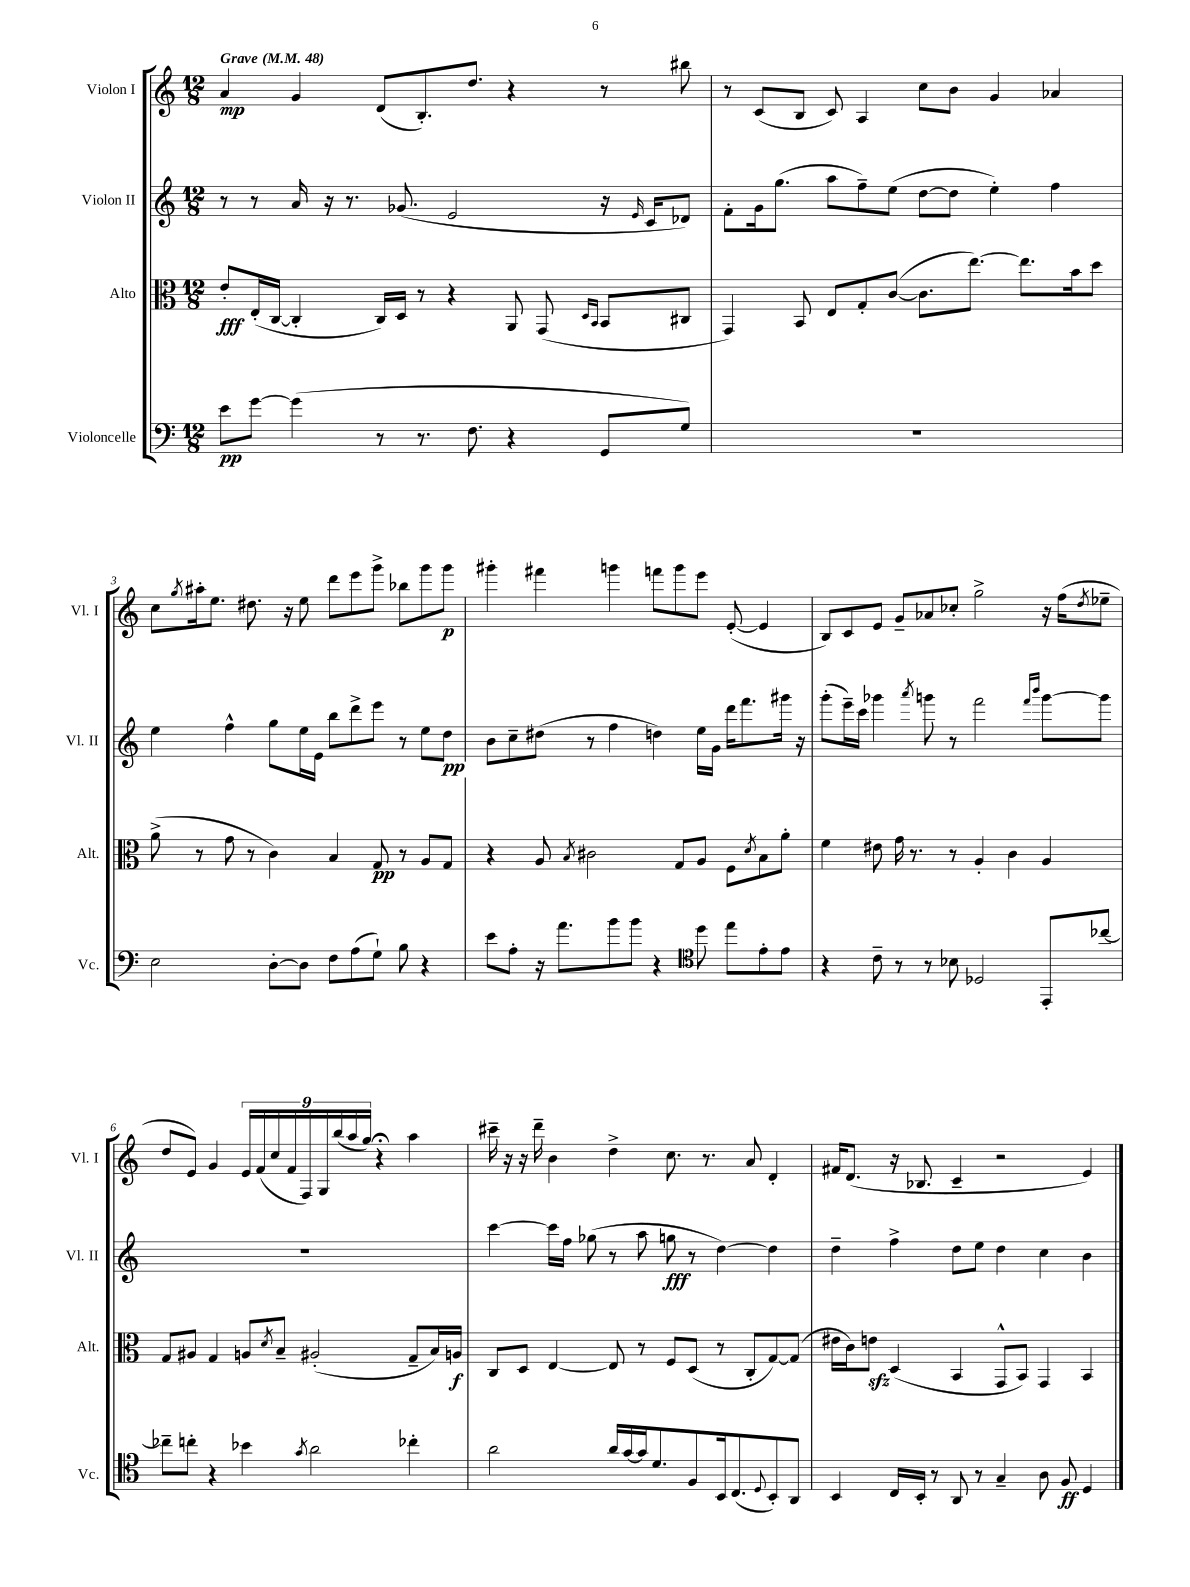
<<
\new StaffGroup <<
\new Staff = "s0" \with { instrumentName = "Violon I" shortInstrumentName = "Vl. I" } {
    \clef treble \key c \major \numericTimeSignature \time 12/8 \tempo "Grave" 4 = 48
    a'4\mp g'4 d'8( b8.-.) d''8. r4 r8 bis''8 |
    r8 c'8( b8 c'8) a4 c''8 b'8 g'4 aes'4 |
    c''8 \acciaccatura { g''8 } ais''16-. e''8. dis''8. r16 e''8 d'''8 e'''8 g'''8-> bes''8 g'''8 g'''8\p |
    gis'''4-. fis'''4 g'''4 f'''8 g'''8 e'''8 e'8~-.( e'4 |
    b8) c'8 e'8 g'8-- aes'8 ces''8-. g''2-> r16 f''16( \acciaccatura { d''8 } ees''8-- |
    d''8 e'8) g'4 \tuplet 9/8 { e'16 f'16( c''16 f'16 f16) g16 b''16( a''16 g''16) } r4\fermata a''4 |
    cis'''16-- r16 r16 d'''16-- b'4 d''4-> c''8. r8. a'8 d'4-. |
    fis'16 d'8.( r16 bes8. c'4-- r2 e'4) \bar "|." |
}
\new Staff = "s1" \with { instrumentName = "Violon II" shortInstrumentName = "Vl. II" } {
    \clef treble \key c \major \numericTimeSignature \time 12/8
    r8 r8 a'16 r16 r8. ges'8.( e'2 r16 \grace { e'16 } c'16 des'8) |
    f'8-. g'16 g''8.( a''8 f''8--) e''8( d''8~ d''8 e''4-.) f''4 |
    e''4 f''4-^ g''8 e''16 e'16 b''8 d'''8-> e'''8 r8 e''8 d''8\pp |
    b'8 c''8-- dis''8( r8 f''4 d''4) e''16 g'16 d'''16 f'''8. gis'''16 r16 |
    g'''8-.( e'''16--) c'''16 ges'''4 \acciaccatura { a'''8 } g'''8 r8 f'''2 \grace { f'''16 b'''16 } g'''8~ g'''8 |
    R1. |
    c'''4~ c'''16 f''16 ges''8( r8 a''8 g''8\fff r8 d''4~) d''4 |
    d''4-- f''4-> d''8 e''8 d''4 c''4 b'4 \bar "|." |
}
\new Staff = "s2" \with { instrumentName = "Alto" shortInstrumentName = "Alt." } {
    \clef alto \key c \major \numericTimeSignature \time 12/8
    e'8-.\fff e16-.( c16~ c4-. c16) d16 r8 r4 a,8 g,8( \grace { d16 b,16 } b,8 cis8 |
    g,4) b,8 e8 g8-. c'8~( c'8. e''8.~) e''8. b'16 d''8 |
    a'8->( r8 g'8 r8 c'4) b4 g8\pp r8 a8 g8 |
    r4 a8 \acciaccatura { b8 } cis'2 g8 a8 f8 \acciaccatura { d'8 } b8 a'8-. |
    f'4 eis'8 g'16 r8. r8 a4-. c'4 a4 |
    g8 ais8 g4 a8 \acciaccatura { d'8 } b8-- ais2-.( g8-- b16) a16\f |
    c8 d8 e4~ e8 r8 f8 d8( r8 c8-. g8~) g8( |
    eis'16 c'16) e'8\sfz d4( b,4 g,8-^ b,8) g,4 b,4 \bar "|." |
}
\new Staff = "s3" \with { instrumentName = "Violoncelle" shortInstrumentName = "Vc." } {
    \clef bass \key c \major \numericTimeSignature \time 12/8
    e'8\pp g'8~ g'4( r8 r8. f8. r4 g,8 g8) |
    R1. |
    e2 d8~-. d8 f8 a8( g8-!) b8 r4 |
    e'8 a8-. r16 a'8. b'8 b'8 r4 \clef tenor d''8 e''8 e'8-. e'8 |
    r4 c'8-- r8 r8 bes8 des2 e,8-. ces''8~ |
    ces''8-- c''8-. r4 bes'4 \acciaccatura { g'8 } a'2 ces''4-. |
    a'2 a'16 g'16~ g'16 d'8. f8 b,16 c8.( \appoggiatura { d8 } b,8-.) a,8 |
    b,4 c16 b,16-. r8 a,8 r8 g4-- a8 f8\ff d4 \bar "|." |
}
>>
>>
